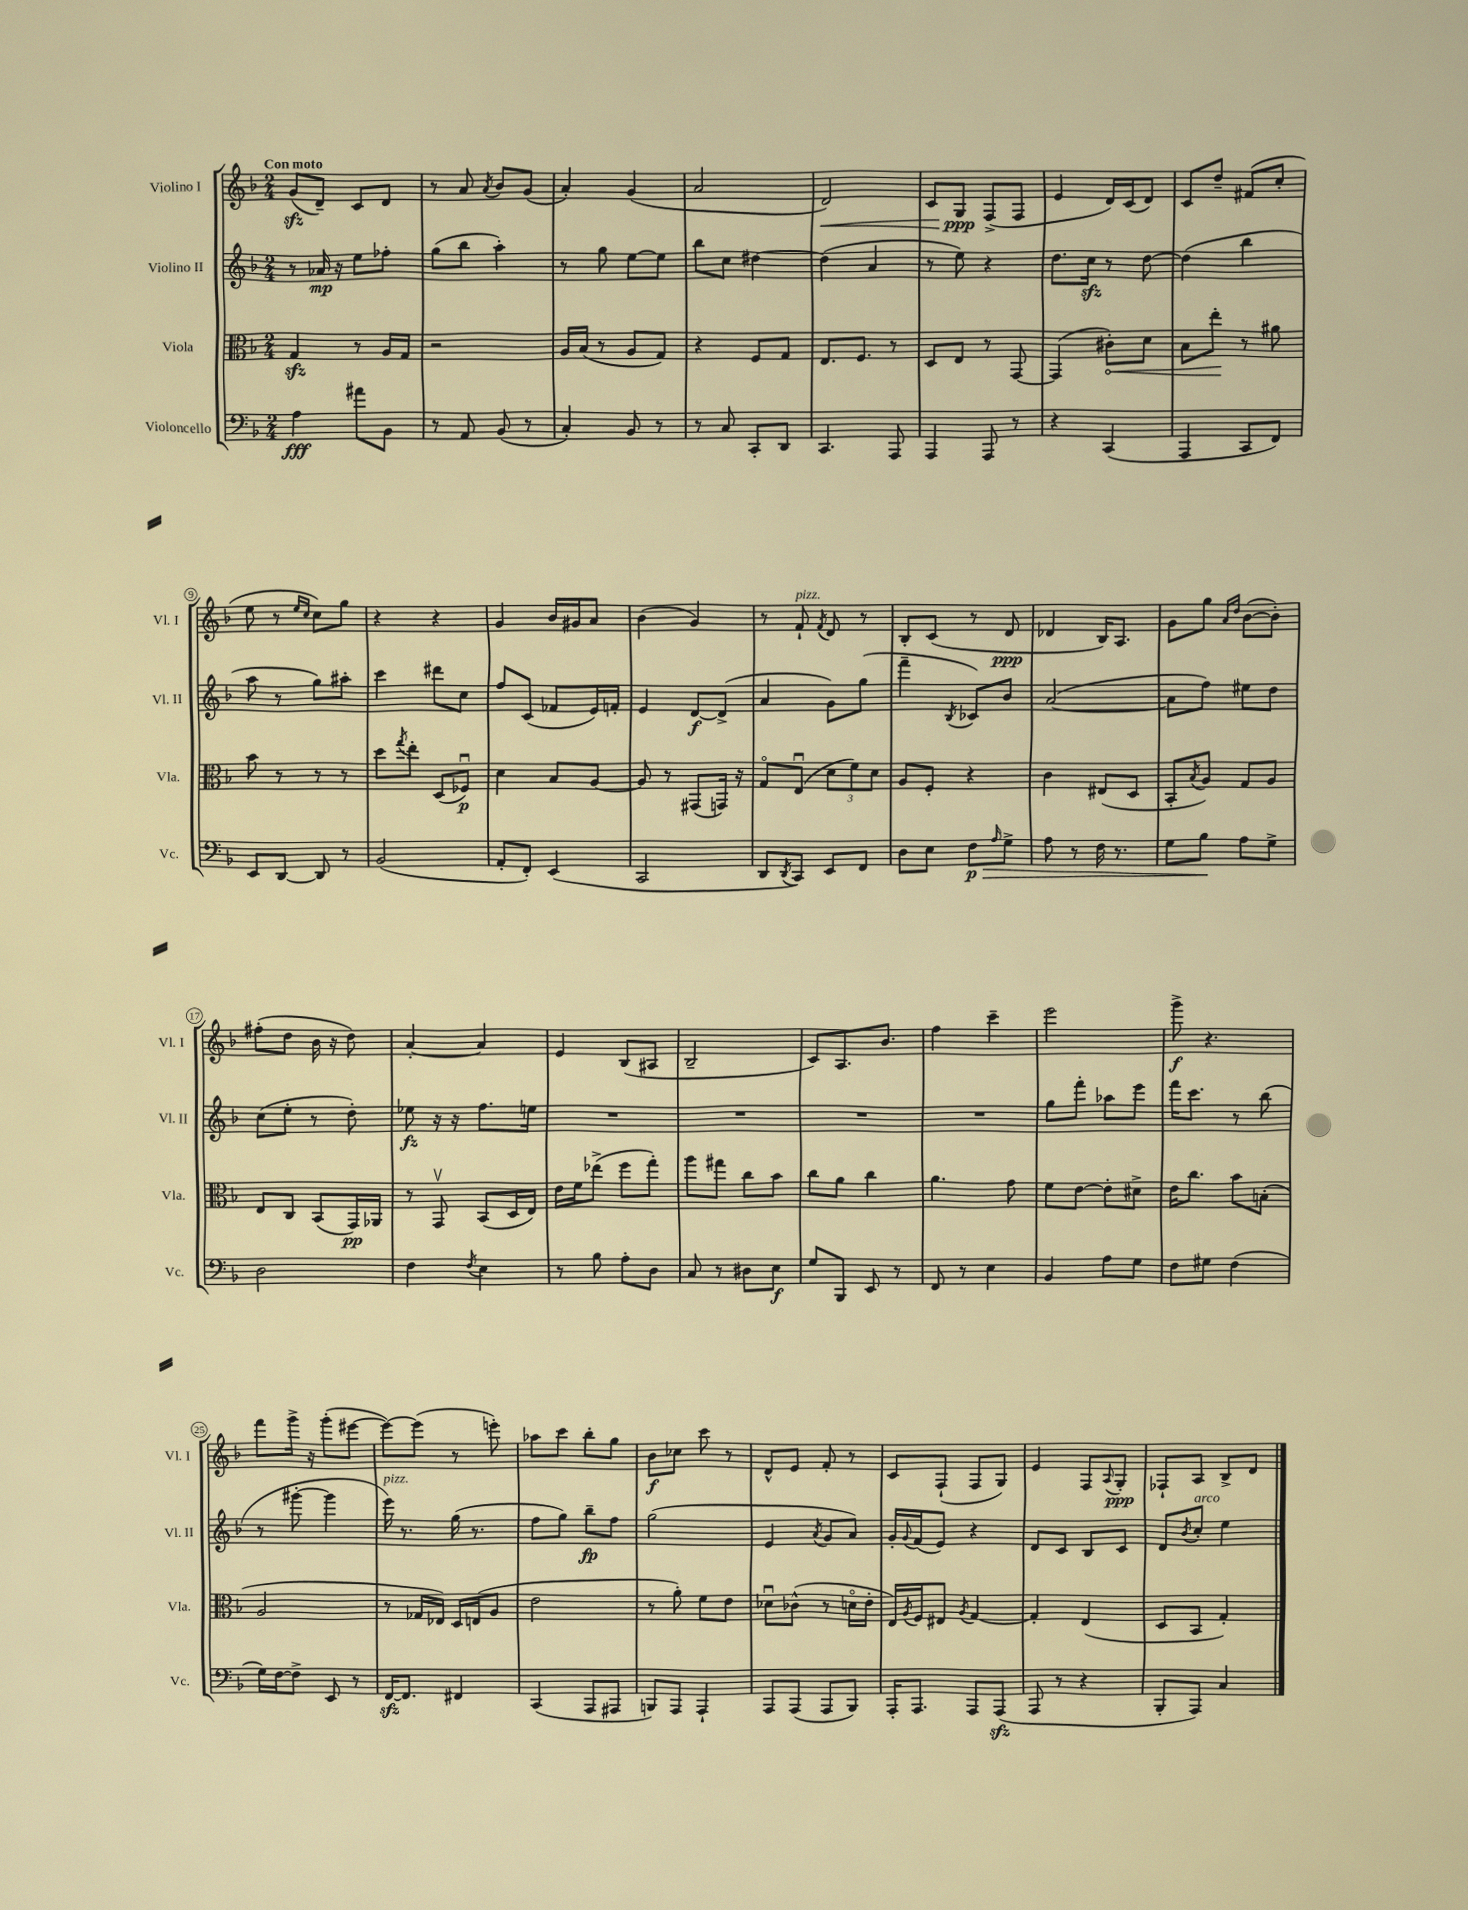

**kern	**kern	**kern	**kern
*staff4	*staff3	*staff2	*staff1
*clefF4	*clefC3	*clefG2	*clefG2
*k[b-]	*k[b-]	*k[b-]	*k[b-]
*M2/4	*M2/4	*M2/4	*M2/4
4A	4G	8r	(8g
.	.	16a-	8d~)
.	.	16r	.
8a#	8r	8ee	8c
8BB-	16A	8ff-'	8d
.	16G	.	.
=	=	=	=
8r	2r	(8gg	8r
8AA	.	8bb-	8a
.	.	.	8qa
(8BB-	.	4aa')	8b-
8r	.	.	(8g
=	=	=	=
4C')	16A	8r	4a')
.	(16B-	.	.
.	8r	8gg	.
8BB-	8A	[8ee	(4g
8r	8G)	8ee]	.
=	=	=	=
8r	4r	8bb-	2a
8C	.	8cc	.
8CC'	8F	[4dd#	.
8DD	8G	.	.
=	=	=	=
4.CC	8.E	(4dd#]	2d)
.	8.F	.	.
.	.	4a	.
8AAA	8r	.	.
=	=	=	=
4AAA	8D	8r	8c
.	8E	8ee)	8G
8AAA	8r	4r	(8F^
8r	[8GG	.	8F
=	=	=	=
4r	(4GG]	8.dd	4e
.	.	16cc	.
(4CC	8c#')	8r	16d)
.	.	.	(16c
.	8d	[8dd	8d)
=	=	=	=
4AAA	8B-	(4dd]	8c
.	8ee'	.	8dd~
8CC	8r	4bb-	(8f#
8FF)	8a#	.	8cc'
=	=	=	=
8EE	8b-	8aa	8ee
[8DD	8r	8r	8r
.	.	.	16qqee
.	.	.	16qqcc
8DD]	8r	8gg)	8cc)
8r	8r	8aa#'	8gg
=	=	=	=
(2BB-	8dd	4ccc	4r
.	8qgg	.	.
.	8ee'	.	.
.	(8D	8ddd#	4r
.	8F-u)	8cc	.
=	=	=	=
8AA'	4d	8ff	4g
8FF')	.	(8c	.
(4EE	8B-	8f-	16b-
.	.	.	16g#
.	[8A	16e)	8a
.	.	16f'	.
=	=	=	=
2CC	8A]	4e	(4b-
.	8r	.	.
.	(8GG#	[8d	4g)
.	16GG)	(8d^]	.
.	16r	.	.
=	=	=	=
8DD	8Go	4a	8r
8qDD	.	.	.
8CC)	(8Eu	.	8f`
.	.	.	8qf
8EE	12d	8g)	8d
.	12f)	.	.
8FF	.	(8gg	8r
.	12d	.	.
=	=	=	=
8D	8A	4fff~	8B-'
8E	8F'	.	(8c
.	.	8qB-	.
8F	4r	8c-)	8r
16qqA	.	.	.
8G^	.	8b-	8d
=	=	=	=
8A	4c	([2a	4d-
8r	.	.	.
16F	(8E#	.	16B-)
8.r	.	.	8.A
.	8D	.	.
=	=	=	=
8G	8BB-'	8a]	8g
.	8qB-	.	.
8B-	8A)	8ff)	8gg
.	.	.	16qqa
.	.	.	16qqdd
8A	8G	8ee#	([8b-
8G^	8A	8dd	8b-'])
=	=	=	=
2D	8E	(8cc	(8ff#'
.	8C	8ee'	8dd
.	(8BB-	8r	16b-
.	.	.	16r
.	16GG)	8dd')	8dd)
.	16AA-	.	.
=	=	=	=
4F	8r	8ee-	[4a'
.	8GGv	16r	.
.	.	16r	.
8qF	.	.	.
4E	(8BB-	8.ff	4a]
.	16D	.	.
.	16E)	16ee	.
=	=	=	=
8r	16e	2r	4e
.	16f	.	.
8B-	(8ee-^	.	.
8A'	8ff	.	(8B-
8D	8gg')	.	8A#
=	=	=	=
8C	8aa	2r	2B-~
8r	8gg#	.	.
8D#	8cc	.	.
8E	8b-	.	.
=	=	=	=
8G	8cc	2r	8c)
8BBB-	8a	.	8.A
8EE	4cc	.	.
.	.	.	8.b-
8r	.	.	.
=	=	=	=
8FF	4.a	2r	4ff
8r	.	.	.
4E	.	.	4ccc~
.	8g	.	.
=	=	=	=
4BB-	8f	8gg	2eee
.	[8e	8fff'	.
8A	8e']	8aa-	.
8G	8d#^	8eee	.
=	=	=	=
8F	16e	16fff	8ggg^
.	8.cc	8.ccc	.
8G#	.	.	4.r
(4F	8b-	8r	.
.	(8B'	(8bb-	.
=	=	=	=
16G)	2A	8r	8fff
[16F	.	.	.
8F^]	.	[8ggg#'	16ggg^
.	.	.	16r
8EE	.	4ggg#]	(8ggg'
8r	.	.	[8eee#
=	=	=	=
[16FF	8r	16eee)	8eee#_)
8.FF]	.	8.r	.
.	16G-	.	(8eee#]
.	16E-)	.	.
4FF#	16D	(16gg	8r
.	(16E	8.r	.
.	8A	.	8eee')
=	=	=	=
(4CC	2e	8ff	8aa-
.	.	8gg)	8ccc
8AAA	.	8bb-~	8bb-'
8AAA#	.	8ff	8gg
=	=	=	=
8BBB)	8r	(2gg	8b-
8AAA	8a')	.	8cc-
4AAA`	8f	.	8ccc
.	8e	.	8r
=	=	=	=
8AAA	8d-u	4e	8d^^
(8AAA	(8c-^^	.	8e
.	.	8qa	.
8AAA	8r	8g	8f'
8BBB-)	16do	8a)	8r
.	16e'	.	.
=	=	=	=
16AAA'	16E)	16g'	8c
.	8qA	8qqg	.
8.AAA	16F	(16f	.
.	8E#	8e)	(8F`
.	8qA	.	.
8AAA	[4G	4r	8F
(8AAA	.	.	8G)
=	=	=	=
8AAA	4G']	8d	4e
8r	.	8c	.
4r	(4E	8B-	8F
.	.	.	8qqA
.	.	8c	8G'
=	=	=	=
8BBB-'	8D	8d	8F-`
.	.	8qb-	.
8AAA)	8BB-	8cc'	8A
4C	4G')	4ee	8B-^
.	.	.	8d
==	==	==	==
*-	*-	*-	*-
